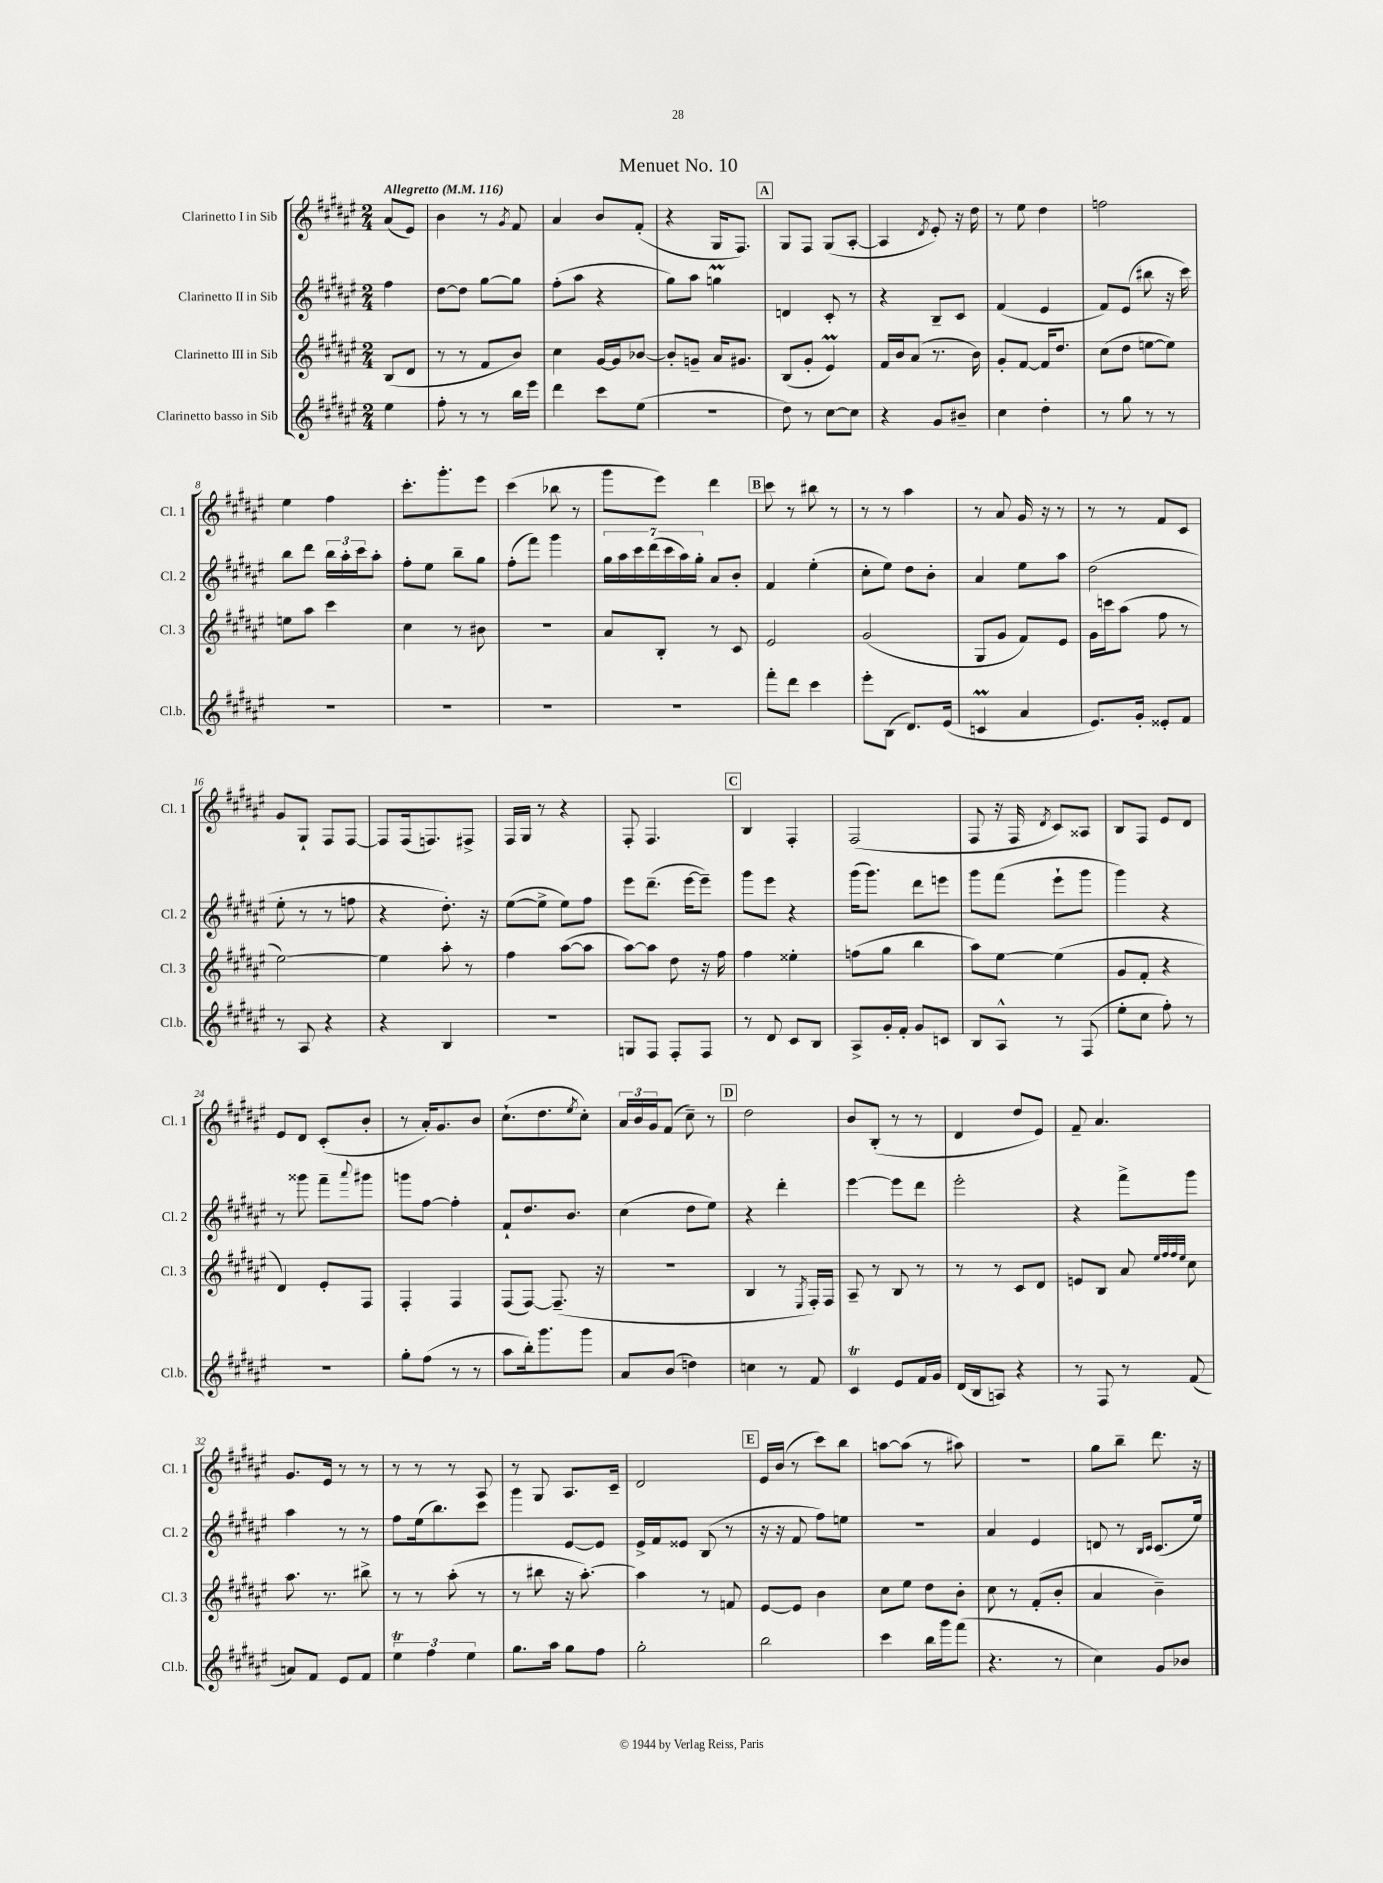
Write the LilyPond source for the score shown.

\header { title = "Menuet No. 10" }
<<
\new StaffGroup <<
\new Staff = "s0" \with { instrumentName = "Clarinetto I in Sib" shortInstrumentName = "Cl. 1" } {
    \clef treble \key fis \major \numericTimeSignature \time 2/4 \partial 4 \tempo "Allegretto" 4 = 116
    ais'8( eis'8) |
    b'4 r8 \acciaccatura { gis'8 } fis'8 |
    ais'4 b'8 fis'8-.( |
    r4 gis16 fis8.) |
    \mark \markup { \box "A" } gis8 fis8 gis8( ais8~-. |
    ais4 \acciaccatura { dis'8 } eis'8-.) r16 dis''16 |
    r8 eis''8 dis''4 |
    f''2 |
    eis''4 fis''4 |
    cis'''8.-. gis'''8.-. eis'''8 |
    cis'''4( bes''8 r8 |
    gis'''8 eis'''8) dis'''4 |
    \mark \markup { \box "B" } cis'''8 r8 bis''8 r8 |
    r8 r8 ais''4 |
    r8 ais'8 gis'16 r16 r8 |
    r8 r8 fis'8 cis'8 |
    gis'8 gis8-! fis8 fis8~ |
    fis8 fis16( f8.) fis8-> |
    fis16 gis16 r8 r4 |
    fis8-. fis4. |
    \mark \markup { \box "C" } b4 fis4-. |
    fis2( |
    fis8 r16 fis16 \acciaccatura { dis'8 } cis'8) aisis8 |
    b8 fis8 eis'8 dis'8 |
    eis'8 dis'8 cis'8-.( b'8-. |
    r8 ais'16-.) gis'8. b'8 |
    cis''8.-!( dis''8. \acciaccatura { eis''8 } cis''8-.) |
    \tuplet 3/2 { ais'16 b'16 gis'16 } fis'8( cis''8--) r8 |
    \mark \markup { \box "D" } dis''2 |
    b'8 b8-.( r8 r8 |
    dis'4 dis''8 eis'8) |
    fis'8-- ais'4. |
    gis'8. eis'16 r8 r8 |
    r8 r8 r8 ais8 |
    r8 gis8 ais8. cis'16-- |
    dis'2 |
    \mark \markup { \box "E" } eis'16 b'16( r8 cis'''8) b''8 |
    a''8~ a''8( r8 ais''8) |
    r2 |
    gis''8 b''8-- dis'''8. r16 \bar "|." |
}
\new Staff = "s1" \with { instrumentName = "Clarinetto II in Sib" shortInstrumentName = "Cl. 2" } {
    \clef treble \key fis \major \numericTimeSignature \time 2/4 \partial 4
    fis''4 |
    dis''8~ dis''8 gis''8~ gis''8 |
    fis''8-.( ais''8 r4 |
    gis''8) ais''8 g''4\prall |
    \mark \markup { \box "A" } d'4 cis'8-. r8 |
    r4 b8-- cis'8 |
    fis'4( eis'4 |
    fis'8) eis'8( bis''8 r16 cis'''16) |
    b''8 dis'''8 \tuplet 3/2 { b''16 ais''16-. cis'''16 } ais''8-. |
    fis''8-. eis''8 b''8-- gis''8 |
    fis''8-.( fis'''8) gis'''4 |
    \tuplet 7/4 { gis''16 ais''16 cis'''16 dis'''16( cis'''16 ais''16) gis''16-. } ais'8 b'8-. |
    \mark \markup { \box "B" } fis'4 eis''4-.( |
    cis''8-. eis''8) dis''8 b'8-. |
    ais'4 eis''8 ais''8 |
    dis''2( |
    eis''8-. r8 r8 f''8 |
    r4 dis''8.-.) r16 |
    eis''8~( eis''8-> eis''8) fis''8 |
    eis'''8 dis'''8.--( eis'''16~ eis'''8--) |
    \mark \markup { \box "C" } gis'''8 eis'''8 r4 |
    gis'''16( gis'''8.) dis'''8 e'''8 |
    gis'''8 fis'''8( eis'''8-! gis'''8 |
    gis'''4) r4 |
    r8 gisis'''8 fis'''8-- \appoggiatura { ais'''8 } gis'''8 |
    g'''8 fis''8~ fis''4-. |
    fis'8-! dis''8. b'8. |
    cis''4( dis''8 eis''8) |
    \mark \markup { \box "D" } r4 dis'''4-. |
    eis'''4~ eis'''8 dis'''8 |
    eis'''2-. |
    r4 fis'''8-> gis'''8 |
    ais''4 r8 r8 |
    fis''8 eis''16( b''8.) cis'''8 |
    gis'''4 eis'8~ eis'8 |
    eis'16-> fis'16 eisis'8 b8( r8 |
    \mark \markup { \box "E" } r16 r16 fis'8 fis''8) e''8 |
    r2 |
    ais'4 eis'4 |
    d'8 r8 \grace { b16 cis'16 } cis'8.( eis''16) \bar "|." |
}
\new Staff = "s2" \with { instrumentName = "Clarinetto III in Sib" shortInstrumentName = "Cl. 3" } {
    \clef treble \key fis \major \numericTimeSignature \time 2/4 \partial 4
    b8( dis'8 |
    r8 r8 fis'8 b'8) |
    cis''4 gis'16~ gis'16 bes'8~ |
    bes'8-. g'8-- ais'16 gis'8. |
    \mark \markup { \box "A" } b8( gis'8-. eis'4\prall) |
    fis'16 b'16 ais'8( r8. b'16) |
    gis'8-. fis'8~ fis'16 dis''8. |
    cis''8( dis''8 e''8~ e''8) |
    e''8 ais''8 cis'''4 |
    cis''4 r8 bis'8 |
    R2 |
    ais'8 b8-. r8 cis'8 |
    \mark \markup { \box "B" } eis'2 |
    gis'2( |
    gis8 gis'8 fis'8) eis'8 |
    gis'16 c'''16 ais''8( fis''8 r8 |
    eis''2~) |
    eis''4 ais''8-. r8 |
    fis''4 ais''8~( ais''8 |
    ais''8~) ais''8 dis''8 r16 fis''16 |
    \mark \markup { \box "C" } fis''4 eisis''4-. |
    f''8( gis''8 b''4 |
    ais''8) eis''8~ eis''4( |
    gis'8 fis'8-. r4 |
    dis'4) eis'8-. fis8 |
    fis4-. fis4 |
    fis8( fis8~) fis8.--( r16 |
    r2 |
    \mark \markup { \box "D" } b4 r8 \acciaccatura { eis8 } fis16-.) fis16 |
    ais8-- r8 b8 r8 |
    r8 r8 cis'8 dis'8 |
    e'8 b8 ais'8 \grace { eis''32 fis''32 fis''32 eis''32 } cis''8 |
    ais''8. r8. bis''8-> |
    r8 r8 ais''8-.( r8 |
    r8 bis''8 r16 ais''8.~-.) |
    ais''4 r8 f'8 |
    \mark \markup { \box "E" } eis'8~ eis'8 b'4 |
    cis''8 eis''8 dis''8 b'8-. |
    cis''8 r8 fis'8-.( b'8-. |
    ais'4 b'4--) \bar "|." |
}
\new Staff = "s3" \with { instrumentName = "Clarinetto basso in Sib" shortInstrumentName = "Cl.b." } {
    \clef treble \key fis \major \numericTimeSignature \time 2/4 \partial 4
    eis''4 |
    fis''8-. r8 r8 b''16 eis'''16 |
    dis'''4 cis'''8 eis''8( |
    r2 |
    \mark \markup { \box "A" } dis''8) r8 cis''8~ cis''8 |
    r4 gis'8 bis'8-- |
    cis''4 dis''4-. |
    r8 gis''8 r8 r8 |
    R2 |
    R2 |
    R2 |
    R2 |
    \mark \markup { \box "B" } fis'''8-. dis'''8 cis'''4 |
    eis'''8-. b8( dis'8.) eis'16( |
    c'4\prall ais'4 |
    eis'8.) gis'16-. eisis'8-. fis'8 |
    r8 ais8 r4 |
    r4 b4 |
    R2 |
    g8 fis8 fis8-. fis8 |
    \mark \markup { \box "C" } r8 dis'8 cis'8 b8 |
    ais8-> gis'16-. fis'16-. gis'8 c'8 |
    b8 ais8-^ r8 fis8( |
    eis''8-. cis''8 fis''8-.) r8 |
    R2 |
    gis''8-. fis''8( r8 r8 |
    ais''8 b''16-.) gis'''8. gis'''8 |
    ais'8 b'8( d''4) |
    \mark \markup { \box "D" } c''4 r8 fis'8 |
    cis'4\trill eis'8 fis'16 gis'16 |
    dis'16( b16 a8) r4 |
    r8 fis8 r8 fis'8( |
    a'8) fis'8 eis'8 fis'8 |
    \tuplet 3/2 { eis''4\trill fis''4 eis''4 } |
    gis''8. ais''16 gis''8 fis''8 |
    gis''2-. |
    \mark \markup { \box "E" } b''2 |
    cis'''4 b''16 gis'''16 fis'''8( |
    r4. r8 |
    cis''4) gis'8 bes'8 \bar "|." |
}
>>
>>
